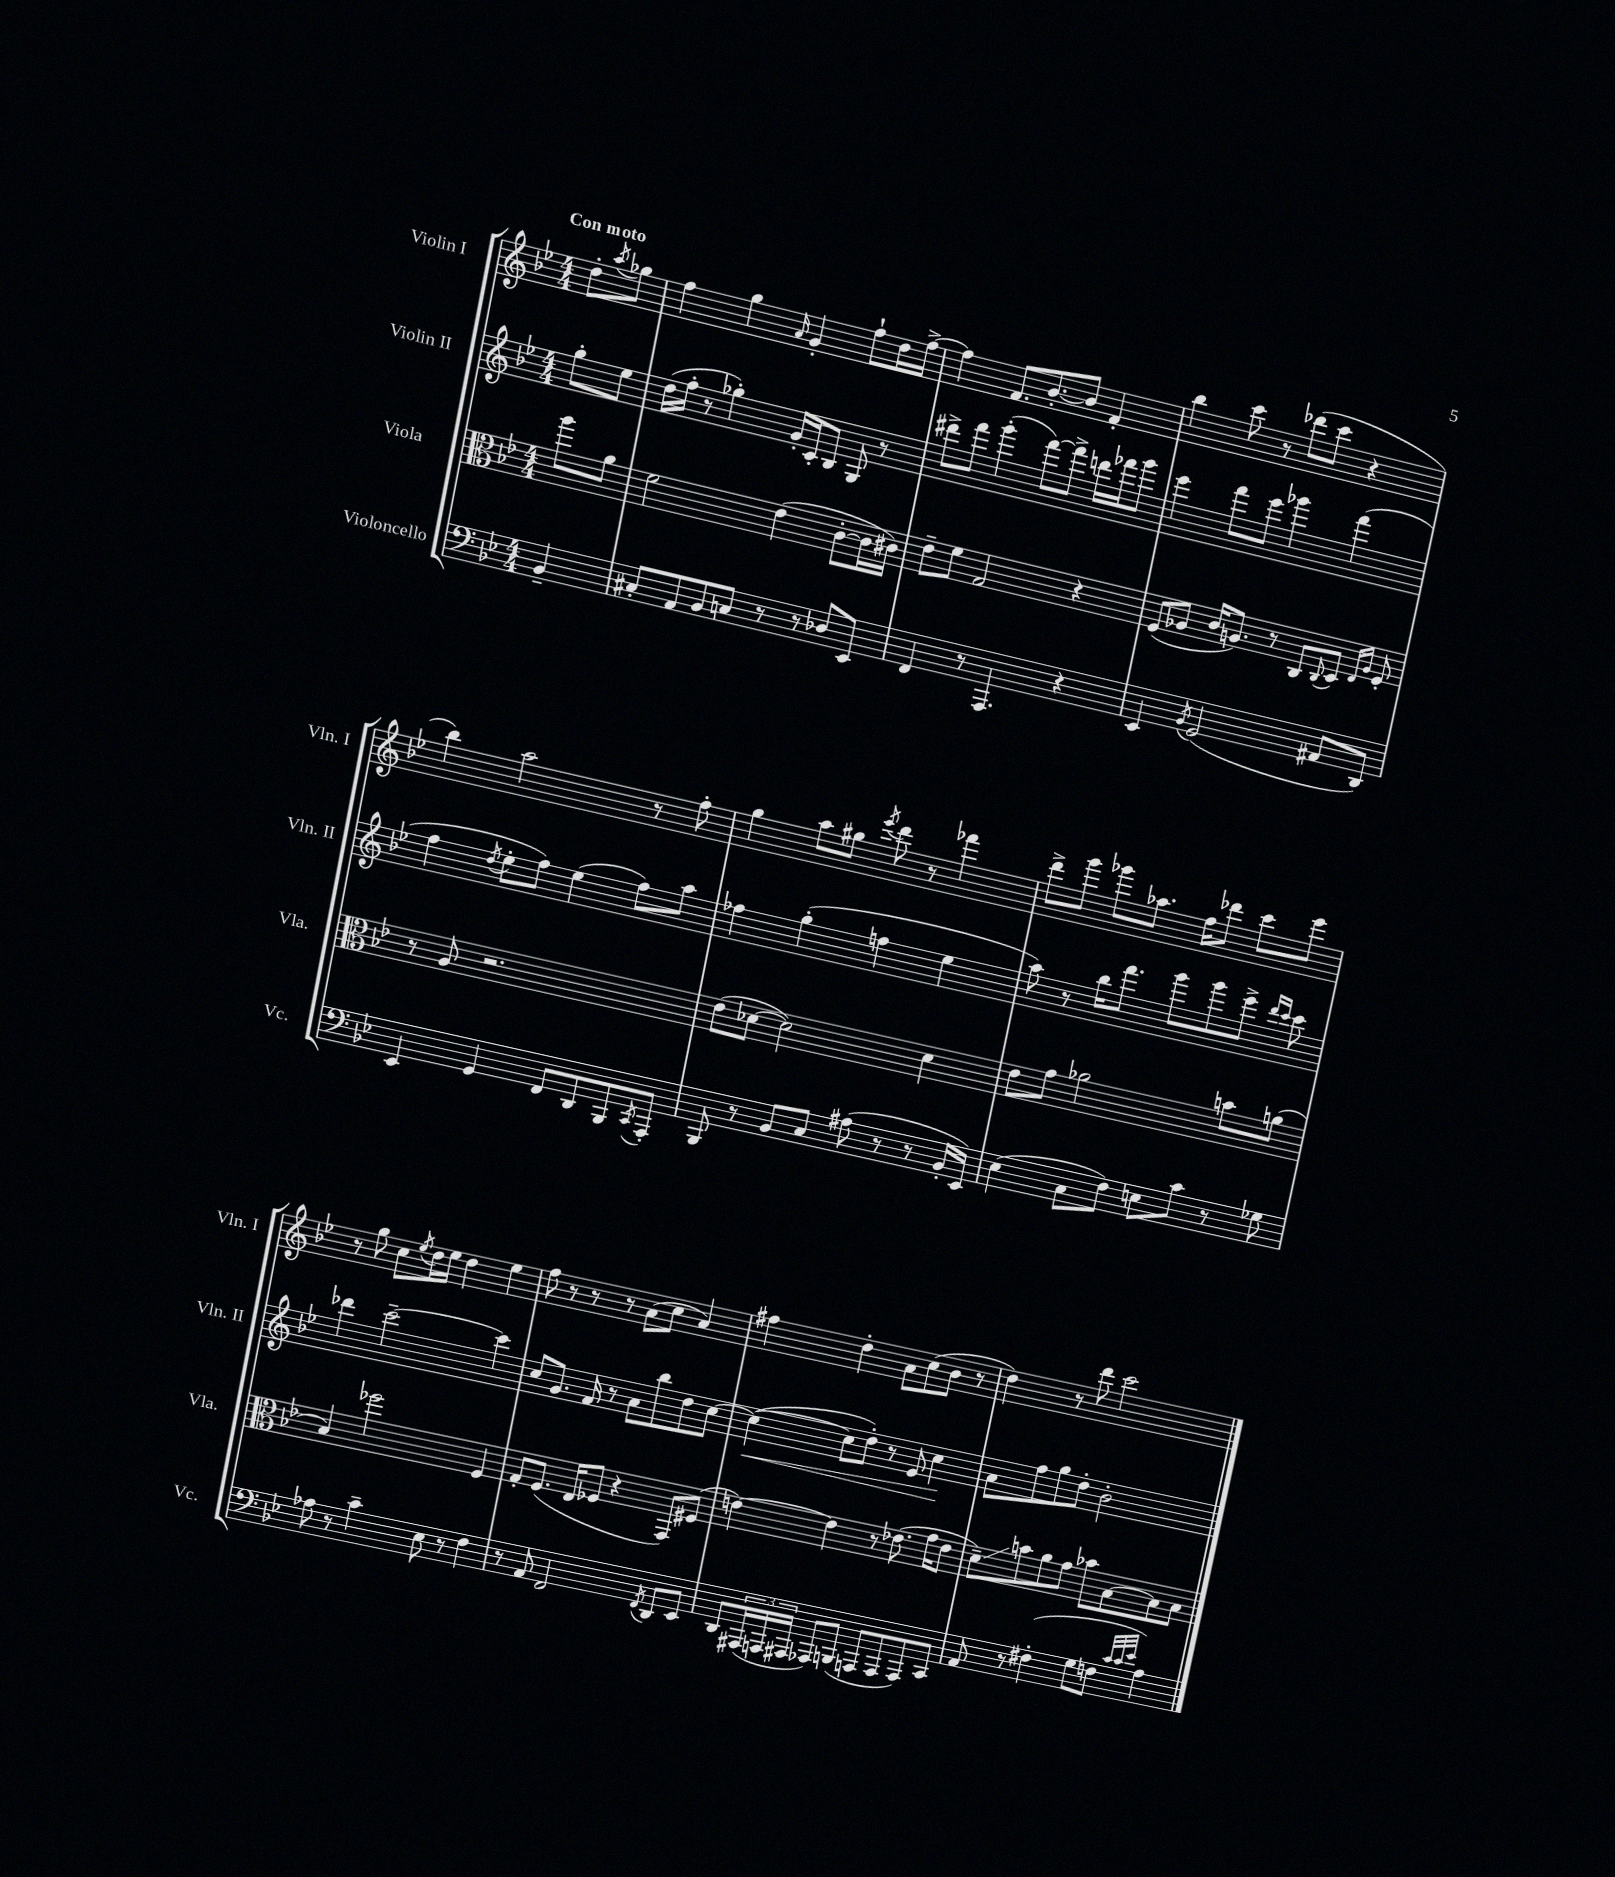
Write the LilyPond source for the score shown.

<<
\new StaffGroup <<
\new Staff = "s0" \with { instrumentName = "Violin I" shortInstrumentName = "Vln. I" } {
    \clef treble \key bes \major \numericTimeSignature \time 4/4 \partial 4 \tempo "Con moto"
    d''8-. \acciaccatura { a''8 } ges''8 |
    f''4 g''4 \grace { a'16 } g'4-. f''8-! d''16 f''16~-> |
    f''4 f'8. bes'8.~-. bes'8 f'4-. |
    bes''4 c'''8 r8 des'''8( c'''8 r4 |
    bes''4) a''2 r8 f''8-. |
    g''4 a''8 gis''8 \acciaccatura { ees'''8 } d'''8 r8 fes'''4 |
    d'''8-> g'''8 ges'''8 aes''8. f''16 des'''8 c'''8 ees'''8 |
    r8 g''8 c''8 \acciaccatura { ees''8 } d''16 ees''16 d''4 ees''4 |
    f''8 r8 r8 r8 a'8( c''8 a'4) |
    fis''4 d''4-. a'8 c''8( bes'8 r8 |
    d''4) r8 d'''8 c'''2 \bar "|." |
}
\new Staff = "s1" \with { instrumentName = "Violin II" shortInstrumentName = "Vln. II" } {
    \clef treble \key bes \major \numericTimeSignature \time 4/4 \partial 4
    g''8-. ees''8 |
    d''16( f''16-. r8 ges''4-.) g'16-. c'16-. bes8 g8 r8 |
    dis'''8-> f'''8 g'''4-.( f'''8~) f'''8-> d'''16 fes'''16 g'''8 |
    ees'''4 f'''8 ees'''8 ges'''4 f'''4( |
    f''4 \acciaccatura { d''8 } ees''8-. f''8) ees''4( f''8) a''8 |
    fes''4 g''4-.( f''4 ees''4 |
    a''8) r8 bes''16 f'''8. g'''8 g'''8 ees'''8-> \grace { d'''16 c'''16 } c'''8 |
    des'''4 c'''2~-- c'''4 |
    c''8 g'8. f'16 r8 a'8 bes''8 d''8 c''8~ |
    c''4~\<( c''8 d''8-.) r8 ees'8 c''4\! |
    a'8 f''8 g''8 d''8-. bes'2-. \bar "|." |
}
\new Staff = "s2" \with { instrumentName = "Viola" shortInstrumentName = "Vla." } {
    \clef alto \key bes \major \numericTimeSignature \time 4/4 \partial 4
    a''8 a'8 |
    f'2 ees'4( c'8~-. c'16 cis'16) |
    ees'8-- f'8 g2 r4 |
    f8( aes8 c'16 a8.) r8 c8 \appoggiatura { c8 } d8 \grace { ees16 a16 } f8-. |
    r8 a8 r2. |
    ees'8( des'8~ des'2) des'4 |
    ees'8 g'8 aes'2 b'8 a'8( |
    bes4) fes''2 f4 |
    g8-. f8.( ees16 fes8 r4 g,8) fis8( |
    e'4~) e'4 r8 ees'8.( g'16 ees'8 |
    d'8--\glissando) b'8 a'8 g'8 bes'8 bes8~ bes8 bes8 \bar "|." |
}
\new Staff = "s3" \with { instrumentName = "Violoncello" shortInstrumentName = "Vc." } {
    \clef bass \key bes \major \numericTimeSignature \time 4/4 \partial 4
    bes,4-- |
    cis8-. a,8 bes,8 c8 r8 r8 des8 ees,8 |
    f,4 r8 a,,4. r4 |
    ees,4 \acciaccatura { bes,8 } g,2( ais,8 d,8) |
    ees,4 g,4 f,8 d,8 bes,,8 \acciaccatura { c,8 } a,,8-. |
    bes,,8 r8 bes,8 c8 ais8( r8 r8 bes,16-. ees,16) |
    ees4( c8 f8) e8 c'8 r8 ges8 |
    aes8 r8 c'4-- ees8 r8 f4 |
    r8 a,8 f,2 \acciaccatura { f,8 } d,8 ees,8 |
    d,8 \tuplet 3/2 { ais,,16( a,,16 ais,,16 } aes,,8) b,,8( a,,8 a,,8 a,,8) c,8 |
    a,8 r8 fis4-.( g8 f8 \grace { c'32 c'32 ees'32 } a4) \bar "|." |
}
>>
>>
\layout { \context { \Score \remove "Bar_number_engraver" } }
